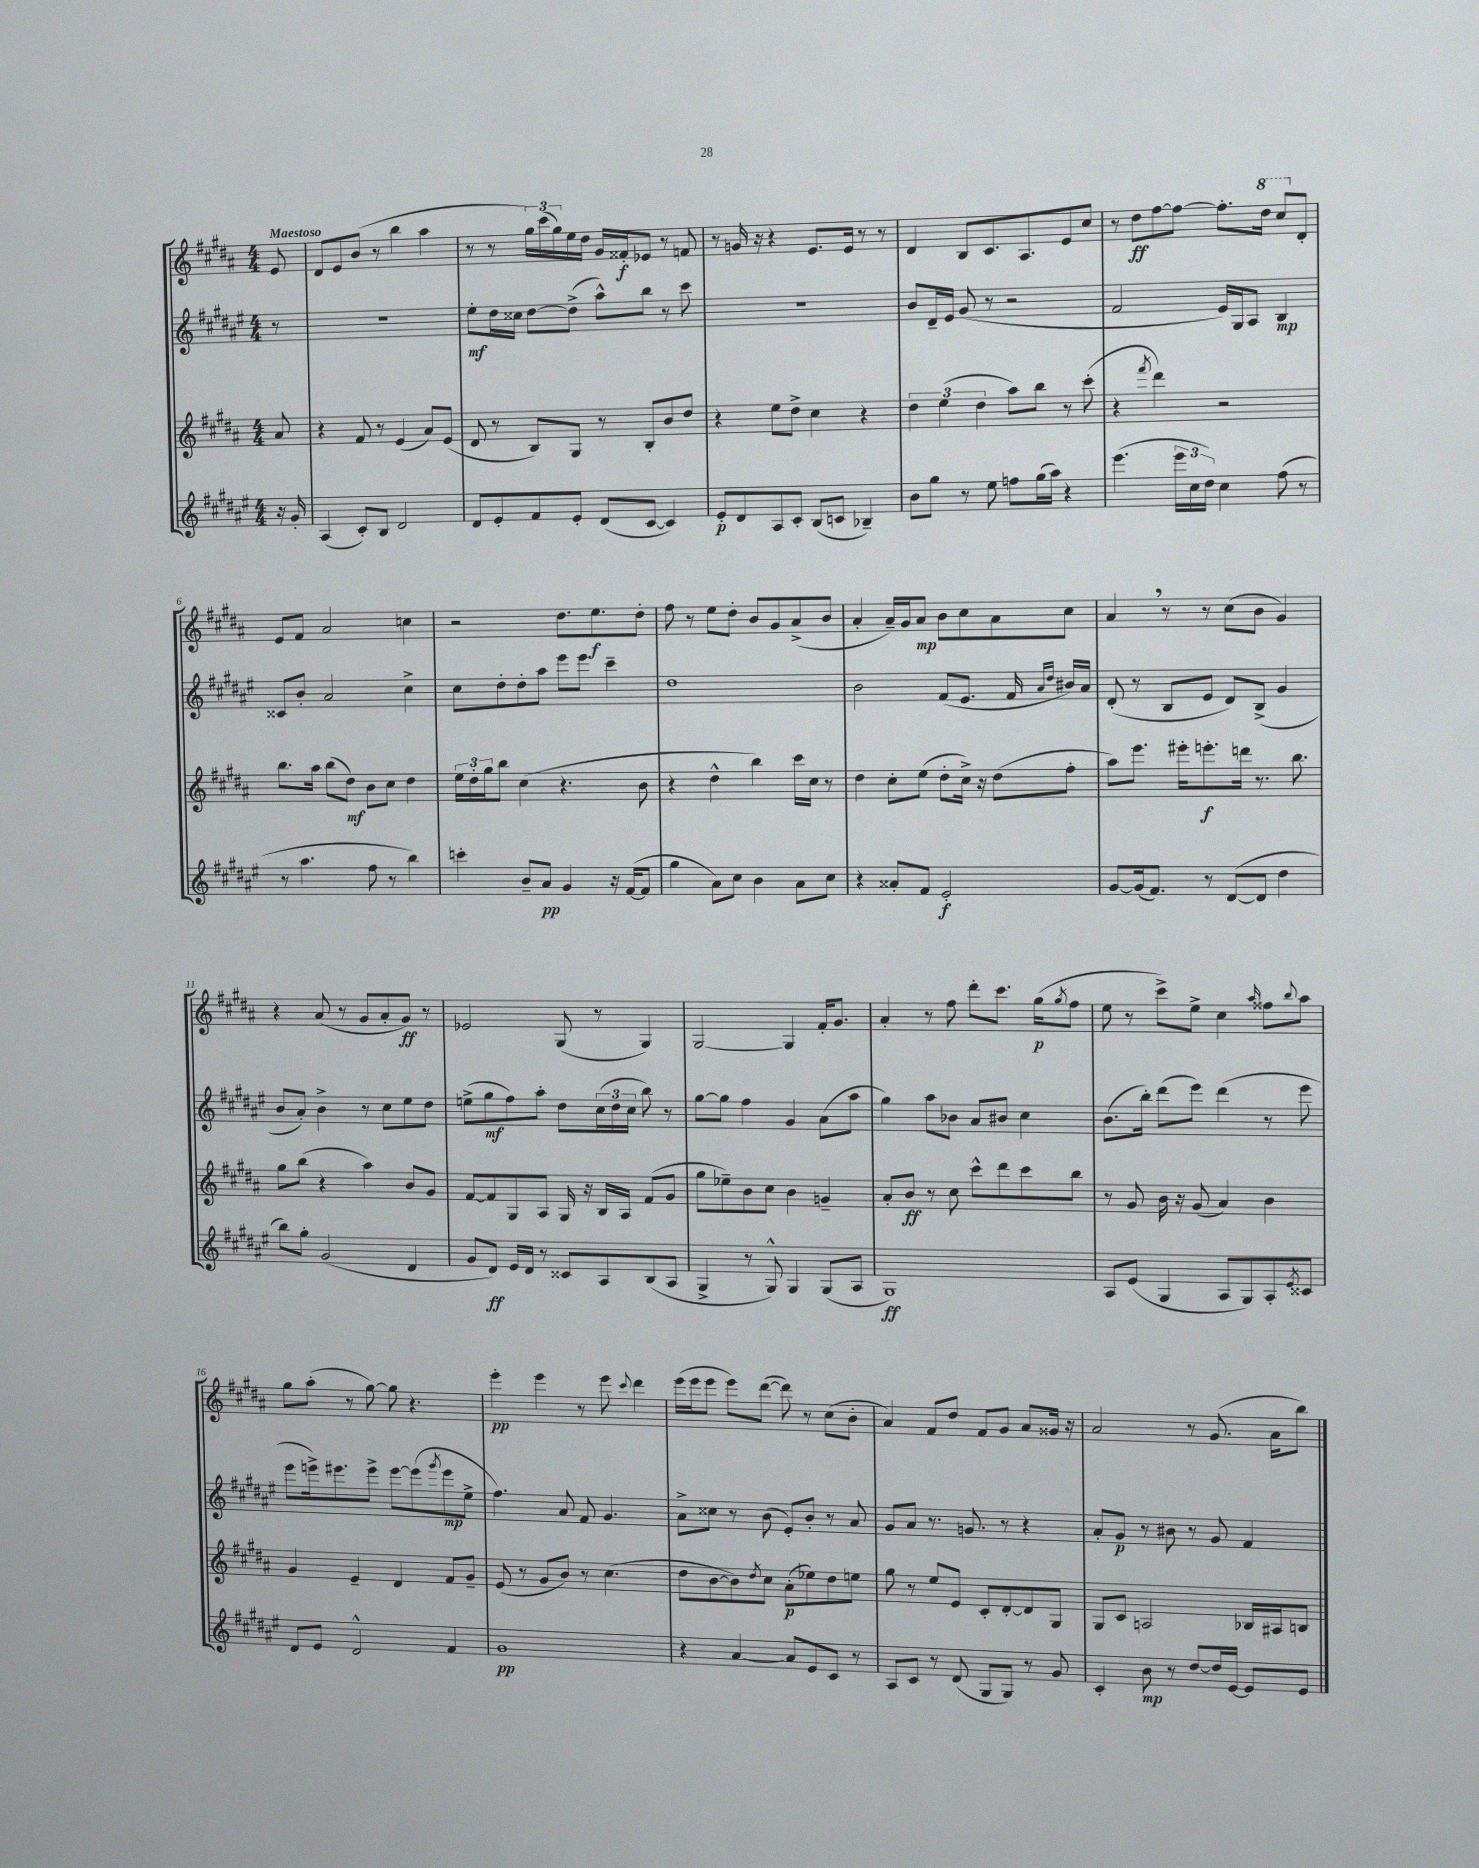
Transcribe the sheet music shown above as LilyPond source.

<<
\new StaffGroup <<
\new Staff = "s0" {
    \clef treble \key b \major \numericTimeSignature \time 4/4 \partial 8 \tempo "Maestoso"
    e'8 |
    dis'8 e'8 b'8( r8 b''4 ais''4 |
    r8 r8 \tuplet 3/2 { gis''16) cis'''16( gis''16) } e''16 dis''16 gis'16 fisis'16-.\f ees'8 r8 f'8 |
    r8 g'16 r16 r4 e'8. e'16 r8 r8 |
    dis'4 b8 cis'8. ais8. e'8 cis''8 |
    r8 dis''8\ff fis''8~ fis''8~ fis''8.-. \ottava #1 dis'''16 cis'''8 \ottava #0 dis'8-. |
    e'8 fis'8 ais'2 c''4 |
    r2 dis''8. e''8.\f dis''8-. |
    fis''8 r8 e''8 dis''8-. b'8 gis'8 ais'8->( b'8 |
    ais'4-. ais'16--) gis'16 ais'8\mp b'8 cis''8 ais'8 cis''8 |
    ais'4 \breathe r8 r8 cis''8( b'8 gis'4) |
    r4 ais'8( r8 gis'8 ais'8-. gis'8\ff) r8 |
    ees'2 gis8( r8 gis4) |
    gis2~ gis4 fis'16-. gis'8. |
    ais'4-. r8 fis''8 dis'''8-. cis'''8. gis''16\p( \acciaccatura { gis''8 } fis''8 |
    e''8 r8 cis'''8->) e''8-> cis''4 \grace { ais''16 } fisis''8 \appoggiatura { b''8 } ais''8 |
    gis''8 ais''8-.( r8 gis''8~) gis''8 r4. |
    e'''4-.\pp e'''4 r8 e'''8 \appoggiatura { cis'''8 } dis'''4 |
    e'''16( e'''16 e'''8 e'''8) dis'''8~( dis'''8) r8 cis''8( b'8-. |
    ais'4) fis'8 dis''8 fis'8 gis'8 ais'8 gisis'16 r16 |
    ais'2 r8 gis'8.( ais'16 b''8) \bar "|." |
}
\new Staff = "s1" {
    \clef treble \key fis \major \numericTimeSignature \time 4/4 \partial 8
    r8 |
    R1 |
    eis''8-.\mf dis''16 cisis''16 dis''8~ dis''8->( ais''8-^) b''8 r8 cis'''8 |
    R1 |
    b'8 dis'16-- eis'16 gis'8( r8 r2 |
    fis'2 eis'16) gis16 ais8 b4\mp |
    cisis'8 b'8-. ais'2 cis''4-> |
    cis''8 dis''8-. dis''8-. ais''8 eis'''8 eis'''8 cis'''4-- |
    dis''1 |
    b'2 fis'8( eis'8. fis'16 \grace { ais'16 dis''16 } bis'16) ais'16 |
    dis'8-.( r8 b8 eis'8 dis'8) b8->( gis'4 |
    b'8 ais'8-.) b'4-> r8 cis''8 eis''8 dis''8 |
    e''8->( gis''8\mf fis''8) ais''8-. dis''8 \tuplet 3/2 { cis''16( dis''16 cis''16 } b''8) r8 |
    gis''8~ gis''8 fis''4 gis'4 ais'8( ais''8 |
    gis''4) ais''8 bes'8 ais'8 bis'8 cis''4 |
    b'8.( b''16-.) dis'''8( eis'''8) dis'''4( r8 eis'''8 |
    eis'''8 e'''16->) eis'''8. eis'''8-> eis'''8~ eis'''8( \acciaccatura { gis'''8 } eis'''8\mp eis''8-> |
    fis''4.) ais'8 fis'8 gis'4. |
    ais'8-> cisis''8 r8 b'8( eis'8-.) b'8-. r8 ais'8 |
    gis'8 ais'8 r8. g'8. r8 r4 |
    ais'8-. gis'8\p r8 bis'8 r8 gis'8 fis'4 \bar "|." |
}
\new Staff = "s2" {
    \clef treble \key b \major \numericTimeSignature \time 4/4 \partial 8
    ais'8 |
    r4 fis'8 r8 e'4( ais'8) e'8( |
    dis'8 r8 b8) gis8 r8 b8-. b'8 dis''8 |
    r4 e''8 dis''8-> cis''4 r4 |
    \tuplet 3/2 { dis''4 e''4( dis''4 } ais''8) b''8 r8 cis'''8-.( |
    r4 \acciaccatura { fis'''8 } dis'''4) r2 |
    b''8. ais''16 b''8( dis''8\mf) b'8 cis''8 dis''4 |
    \tuplet 3/2 { e''16 dis''16-. gis''16 } b''8 cis''4( r4. b'8 |
    r4 dis''4-^ b''4) cis'''16 cis''16 r8 |
    dis''4 cis''8-. e''8( dis''8-. cis''16->) r16 dis''8( fis''8-. |
    ais''8) e'''8. eis'''16-. e'''8.-.\f d'''16 r8. b''8. |
    gis''8 b''8( r4 ais''4) b'8 gis'8 |
    fis'8~ fis'8 gis8 ais8 gis16 r16 b16 ais16 fis'8( gis'8 |
    gis''8 ees''8--) b'8 cis''8 b'4 g'4-- |
    ais'8-. b'8\ff r8 cis''8 cis'''8-^ dis'''8 cis'''8 b''8 |
    r8 gis'8 b'16 r16 gis'8( ais'4) b'4 |
    gis'4 e'4-- dis'4 fis'8 gis'8-- |
    e'8( r8 gis'8 b'8) r8 cis''4.( |
    dis''8 b'8~ b'8) \acciaccatura { dis''8 } cis''8 ais'8-.\p( ees''8) dis''8 e''8 |
    gis''8 r8 e''8 e'8 cis'8-. dis'8~-. dis'8 gis8 |
    gis8 cis'8 a2 bes16 ais16 b8 \bar "|." |
}
\new Staff = "s3" {
    \clef treble \key fis \major \numericTimeSignature \time 4/4 \partial 8
    r16 gis'16-. |
    ais4( cis'8-.) b8 dis'2 |
    dis'8 eis'8-. fis'8 eis'8-. dis'8( cis'8~ cis'4) |
    eis'8-.\p dis'8 ais8 cis'8-. b8( c'8 bes4--) |
    b'8 gis''8 r8 eis''8 f''8 gis''16( ais''16) r4 |
    eis'''4.( \tuplet 3/2 { eis'''16 cis''16 dis''16) } cis''4 fis''8( r8 |
    r8 ais''4. fis''8 r8 b''4) |
    c'''4-. b'8-- ais'8\pp gis'4 r16 fis'16~( fis'8 |
    gis''4 ais'8) cis''8 b'4 ais'8 cis''8 |
    r4 aisis'8-. fis'8 eis'2-.\f |
    gis'8~ gis'16( fis'8.) r8 dis'8~( dis'8 dis''4 |
    b''8) gis''8-. gis'2( dis'4 |
    gis'8 dis'8\ff) eis'16 dis'16 r8 cisis'8 ais8 b8( ais8 |
    gis4-> r8 gis8-^) gis4 gis8( ais8 |
    gis1\ff) |
    ais8 eis'8( gis4 ais8 gis8) ais8-. \acciaccatura { eis'8 } cisis'8 |
    dis'8 eis'8 dis'2-^ fis'4 |
    gis'1\pp |
    r4 ais'4~ ais'8 eis'8 cis'8 r8 |
    ais8 cis'8 r8 dis'8( gis8 gis8) r8 gis'8 |
    cis'4-. b'8\mp r8 dis''8~ dis''16 eis'16~ eis'8 eis'8 \bar "|." |
}
>>
>>
